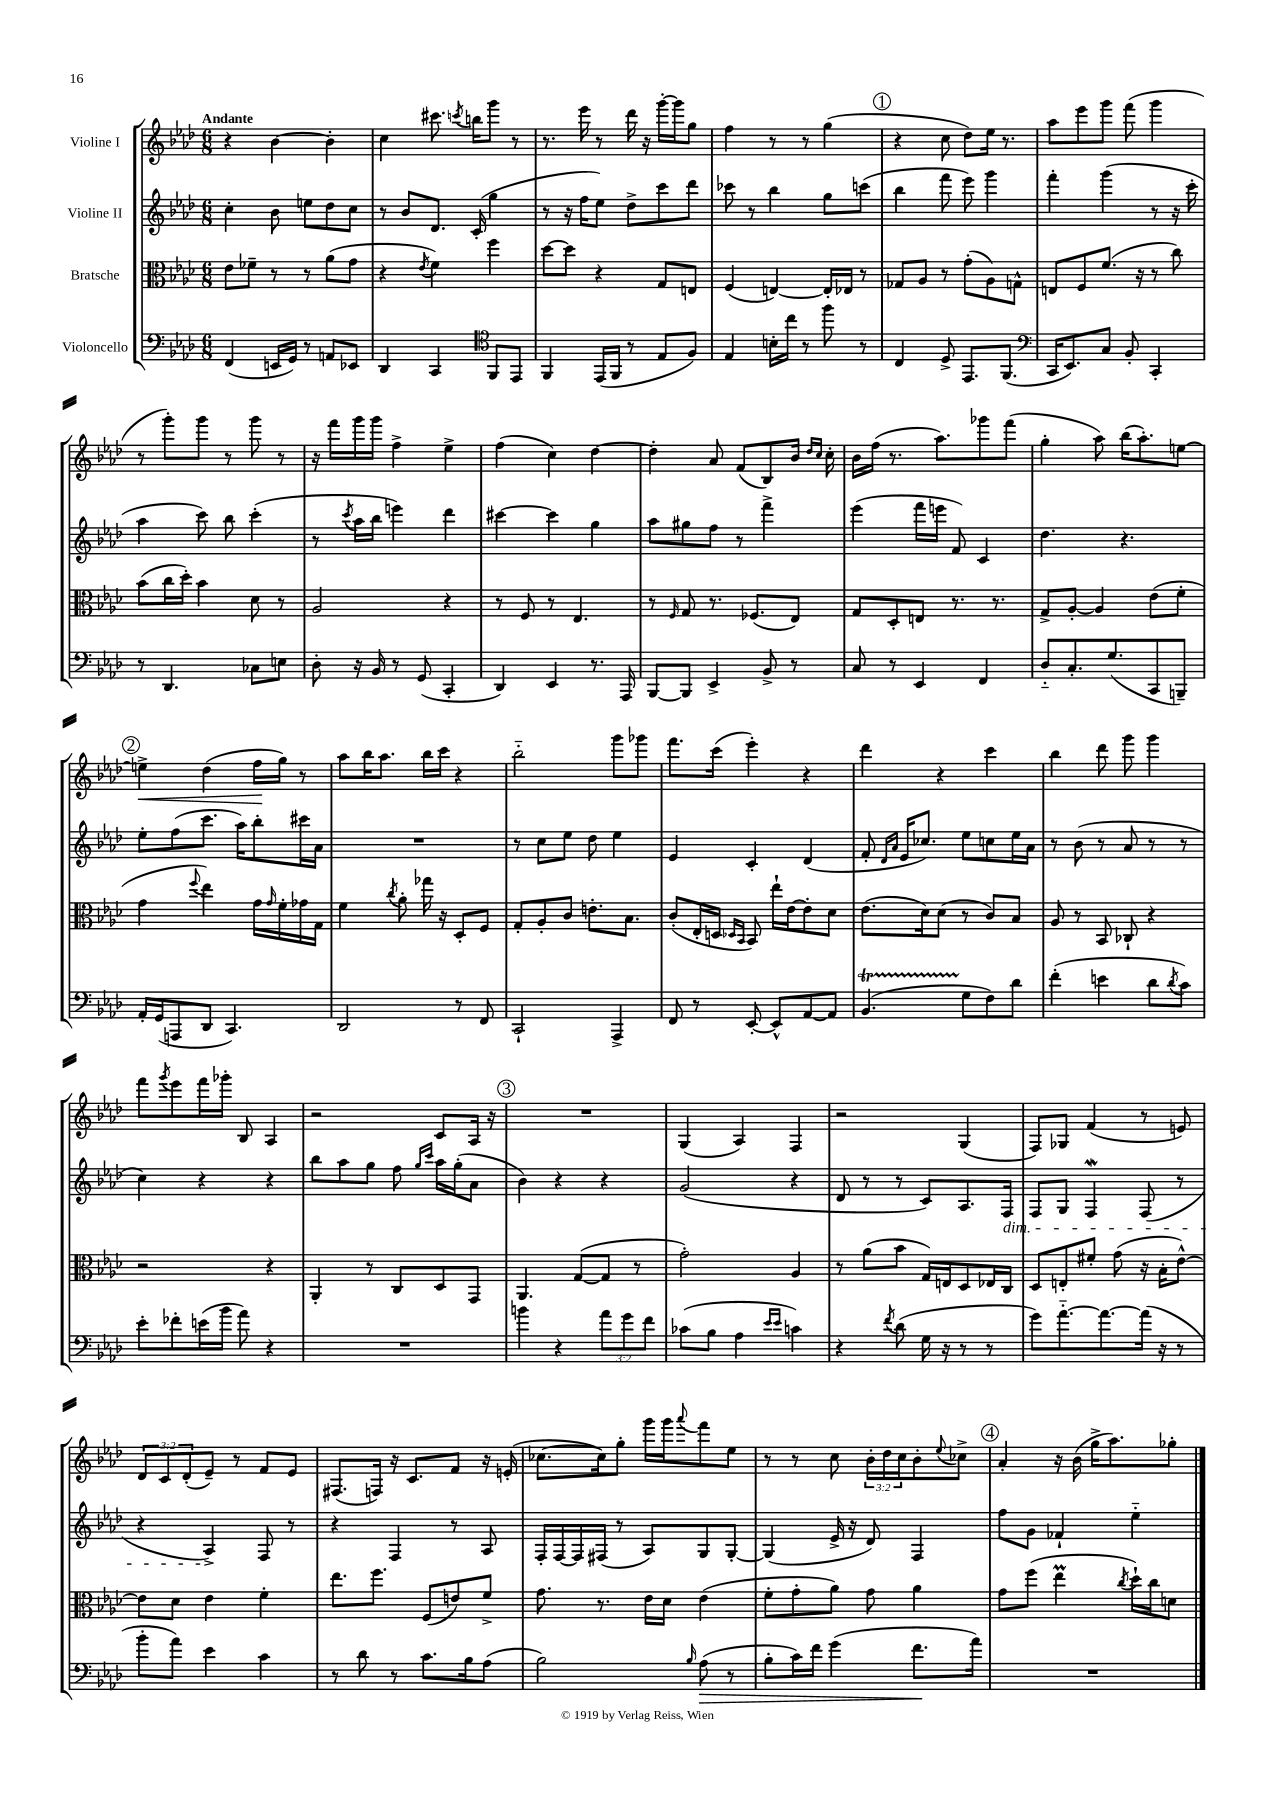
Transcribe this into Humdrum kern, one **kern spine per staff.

**kern	**dynam	**kern	**kern	**kern	**dynam
*part4	*part4	*part3	*part2	*part1	*part1
*staff4	*staff4	*staff3	*staff2	*staff1	*staff1
*I"Violoncello	*	*I"Bratsche	*I"Violine II	*I"Violine I	*
*clefF4	*	*clefC3	*clefG2	*clefG2	*
*k[b-e-a-d-]	*	*k[b-e-a-d-]	*k[b-e-a-d-]	*k[b-e-a-d-]	*
*M6/8	*	*M6/8	*M6/8	*M6/8	*
=1	=1	=1	=1	=1	=1
!	!	!	!	!LO:TX:a:B:t=Andante	!
(4FF/	.	8e-\L	4cc'\	4r	.
.	.	8f-X~\J	.	.	.
16EEn/LL	.	8r	8b-\	[4b-\	.
16GG/JJ)	.	.	.	.	.
8r	.	8r	8een\L	.	.
8AAn/L	.	(8a-\L	8dd-\	4b-'\]	.
8EE-X/J	.	8g\J	8cc\J	.	.
=2	=2	=2	=2	=2	=2
4DD-/	.	4r	8r	4cc\	.
.	.	.	8b-/L	.	.
.	.	8qe-/	.	.	.
4CC/	.	4f\)	8.d-/J	8.ccc#X\	.
.	.	.	.	8qcccn/	.
.	.	.	(16c'/	16bbn\KL	.
*clefC4	*	*	*	*	*
8FF/L	.	4ff\	4gg\	8ggg\J	.
8EE-/J	.	.	.	8r	.
=3	=3	=3	=3	=3	=3
4FF/	.	[8dd-\L	8r	8.r	.
.	.	8dd-\J]	16r	.	.
.	.	.	16ff\KL	16eee-\	.
(16EE-/LL	.	4r	8ee-\J)	8r	.
16FF/JJ	.	.	.	.	.
8r	.	.	8dd-^\L	16ddd-\	.
.	.	.	.	16r	.
8E-/L	.	8G/L	8ccc\	[16ggg'\LL	.
.	.	.	.	16ggg\J]	.
8F/J)	.	8En/J	8ddd-\J	8gg\J	.
=4	=4	=4	=4	=4	=4
4E-/	.	(4F/	8ccc-X\	4ff\	.
.	.	.	8r	.	.
16Bn'\LL	.	[4En/)	4bb-\	8r	.
16cc\JJ	.	.	.	.	.
8r	.	.	.	8r	.
8ff\	.	16E'/LL]	8gg\L	(4gg\	.
.	.	16E-X/JJ	.	.	.
8r	.	8r	(8cccn\J	.	.
!!LO:REH:place=s1:t=1
=5	=5	=5	=5	=5	=5
4C/	.	8G-X/L	4bb-\	4r	.
.	.	8A-/J	.	.	.
8D-^/	.	8r	8fff\	8cc\	.
8.EE-/L	.	(8g'\L	8eee-\)	8dd-\L)	.
.	.	8A-\)	4ggg\	16ee-\Jk	.
(8.FF/J	.	.	.	8.r	.
.	.	8Gn^^\J	.	.	.
=6	=6	=6	=6	=6	=6
*clefF4	*	*	*	*	*
16CC/KL	.	8En/L	4fff'\	8aa-\L	.
8.EE-/)	.	.	.	.	.
.	.	8F/	.	8eee-\	.
8C/J	.	(8.f/J	(4ggg\	8ggg\J	.
8BB-'/	.	.	.	(8fff\	.
.	.	16r	.	.	.
4CC'/	.	8r	8r	4ggg\	.
.	.	8cc\)	16r	.	.
.	.	.	16ccc'\	.	.
!!LO:LB:g=z
=7	=7	=7	=7	=7	=7
8r	.	(8b-\L	4aa-\	8r	.
4.DD-/	.	16cc\L	.	8ggg'\L)	.
.	.	16dd-'\JJ)	.	.	.
.	.	4b-\	8ccc\)	8ggg\J	.
.	.	.	8bb-\	8r	.
8C-X\L	.	8d-\	(4ccc'\	8ggg\	.
8En\J	.	8r	.	8r	.
=8	=8	=8	=8	=8	=8
8D-'\	.	2A-/	8r	16r	.
.	.	.	.	16fff\LL	.
.	.	.	8qccc/	.	.
16r	.	.	16aa-\LL	16ggg\	.
16BB-/	.	.	16bb-\JJ	16ggg\JJ	.
8r	.	.	4eeen\)	4ff^\	.
(8GG/	.	.	.	.	.
4CC'/	.	4r	4ddd-\	4ee-^\	.
=9	=9	=9	=9	=9	=9
4DD-/)	.	8r	[4ccc#X\	(4ff\	.
.	.	8F/	.	.	.
4EE-/	.	8r	4ccc#\]	4cc\)	.
.	.	4.E-/	.	.	.
8.r	.	.	4gg\	[4dd-\	.
16AAA-/	.	.	.	.	.
=10	=10	=10	=10	=10	=10
[8BBB-/L	.	8r	8aa-\L	4dd-'\]	.
.	.	16qqF/	.	.	.
8BBB-/J]	.	8G/	8gg#X\	.	.
4EE-^/	.	8.r	8ff\J	8a-/	.
.	.	.	8r	(8f/L	.
.	.	(8.F-X/L	.	.	.
8BB-^/	.	.	4fff^\	8B-/)	.
8r	.	8E-/J)	.	16b-/Jk	.
.	.	.	.	16qqdd-/LL	.
.	.	.	.	16qqcc/JJ	.
.	.	.	.	16cc'\	.
=11	=11	=11	=11	=11	=11
8C/	.	8G/L	(4eee-\	16b-\LL	.
.	.	.	.	(16ff\JJ	.
8r	.	8D-'/	.	8.r	.
4EE-/	.	8En/J	16fff\LL	.	.
.	.	.	16eeen\JJ	8.aa-\L)	.
.	.	8.r	8f/)	.	.
4FF/	.	.	4c/	8ggg-X\	.
.	.	8.r	.	.	.
.	.	.	.	(8fff\J	.
=12	=12	=12	=12	=12	=12
8D-/L	.	8G^/L	4.dd-\	4gg'\	.
8.C'/	.	[8A-'/J	.	.	.
.	.	4A-/]	.	8aa-\)	.
(8.G/	.	.	.	.	.
.	.	.	4.r	(16bb-\KL	.
.	.	.	.	8.aa-'\)	.
8CC/	.	(8e-\L	.	.	.
8BBBn~/J)	.	8f'\J	.	[8een\J	.
!!LO:LB:g=z
!!LO:REH:place=s1:t=2
=13	=13	=13	=13	=13	=13
!	!	!	!	!	!LO:HP:b
16AA-'/LL	.	4g\	8ee-'\L	4een^\]	<
(16GG/J	.	.	.	.	.
8AAAn/	.	.	(8ff\	.	.
.	.	8qqff/	.	.	.
8DD-/J	.	4ee-\)	8.ccc\J	(4dd-\	.
4.CC/)	.	.	.	.	.
.	.	.	16aa-\KL)	.	.
.	.	16g\LL	8bb-'\	16ff\LL	.
.	.	16qqg/	.	.	.
.	.	16f'\	.	16gg\JJ)	[
.	.	16g-X\	16ccc#X\L	8r	.
.	.	16G\JJ	16a-\JJ	.	.
=14	=14	=14	=14	=14	=14
2DD-/	.	4f\	2.r	8aa-\L	.
.	.	.	.	16bb-\K	.
.	.	.	.	8.aa-\J	.
.	.	8qcc/	.	.	.
.	.	8a-'\	.	.	.
.	.	16gg-X\	.	16bb-\LL	.
.	.	16r	.	16ccc\JJ	.
8r	.	8D-'/L	.	4r	.
8FF/	.	8F/J	.	.	.
=15	=15	=15	=15	=15	=15
2CC`/	.	8G'/L	8r	2bb-\	.
.	.	8A-'/	8cc\L	.	.
.	.	8c/J	8ee-\J	.	.
.	.	8.en'\L	8dd-\	.	.
4AAA-^/	.	.	4ee-\	8ggg\L	.
.	.	8.B-\J	.	.	.
.	.	.	.	8ggg-X\J	.
=16	=16	=16	=16	=16	=16
8FF/	.	(8c'/L	4e-/	8.fff\L	.
8r	.	16E-'/L	.	.	.
.	.	16Dn/JJ	.	(16ccc\Jk	.
.	.	16qqD-X/LL	.	.	.
.	.	16qqBB-/JJ	.	.	.
[8EE-'/	.	8BB-/)	4c'/	4eee-'\)	.
8EE-^^/L]	.	16ee-`\LL	.	.	.
.	.	[16e-\J	.	.	.
[8AA-/	.	8e-'\]	(4d-/	4r	.
8AA-/J]	.	8d-\J	.	.	.
=17	=17	=17	=17	=17	=17
(4.BB-T/	.	(8.e-\L	8f'/	4ddd-\	.
.	.	.	16qqd-/LL	.	.
.	.	.	16qqa-/JJ	.	.
.	.	.	16e-/KL	.	.
.	.	16d-\k)	8.cc-X/J)	.	.
.	.	(8d-\J	.	4r	.
8G\L	.	8r	8ee-\L	.	.
8F\)	.	8c/L)	8ccn\	4ccc\	.
8d-\J	.	8B-/J	16ee-\L	.	.
.	.	.	16a-\JJ	.	.
=18	=18	=18	=18	=18	=18
(4f'\	.	8A-/	8r	4bb-\	.
.	.	8r	(8b-\	.	.
4en\	.	8BB-/	8r	8ddd-\	.
.	.	8C-X`/	8a-/	8ggg\	.
8d-\L	.	4r	8r	4ggg\	.
8qd-/	.	.	.	.	.
8c\J)	.	.	8r	.	.
!!LO:LB:g=z
=19	=19	=19	=19	=19	=19
8e-'\L	.	2r	4cc\)	8fff\L	.
.	.	.	.	8qggg/	.
8f-X'\	.	.	.	8eee-\	.
(16en\L	.	.	4r	16fff\L	.
16b-\JJ	.	.	.	16ggg-X'\JJ	.
8a-\)	.	.	.	8B-/	.
4r	.	4r	4r	4A-/	.
=20	=20	=20	=20	=20	=20
2.r	.	4AA-'/	8bb-\L	2r	.
.	.	.	8aa-\	.	.
.	.	8r	8gg\J	.	.
.	.	8C/L	8ff\	.	.
.	.	.	16qqgg/LL	.	.
.	.	.	16qqccc/JJ	.	.
.	.	8D-/	16aa-\LL	8c/L	.
.	.	.	(16gg'\J	.	.
.	.	8GG/J	8a-\J	16A-/Jk	.
.	.	.	.	16r	.
!!LO:REH:place=s1:t=3
=21	=21	=21	=21	=21	=21
4bn\	.	4.AA-/	4b-\)	2.r	.
4r	.	.	4r	.	.
.	.	([8G/L	.	.	.
12a-\L	.	8G/J]	4r	.	.
12g\	.	.	.	.	.
.	.	8r	.	.	.
12f\J	.	.	.	.	.
=22	=22	=22	=22	=22	=22
(8c-X\L	.	2g'\)	(2g/	(4G/	.
8B-\J	.	.	.	.	.
4A-\	.	.	.	4A-/)	.
16qqe-/LL	.	.	.	.	.
16qqe-/JJ	.	.	.	.	.
4cn\)	.	4A-/	4r	4F/	.
=23	=23	=23	=23	=23	=23
4r	.	8r	8d-/	2r	.
.	.	(8a-\L	8r	.	.
8qf/	.	.	.	.	.
(8d-\	.	8b-\J	8r	.	.
16G\	.	16G/LL)	8c/L)	.	.
16r	.	16En/J	.	.	.
8r	.	8D-/	8.A-/	(4G/	.
8r	.	16E-X/L	.	.	.
!	!	!	!LO:TX:b:i:t=dim.	!	!
.	.	16C/JJ	16F/Jk	.	.
=24	=24	=24	=24	=24	=24
8g\L)	.	8D-/L	8F/L	8F/L)	.
[8.a-\	.	8En'/	8G/J	8G-X/J	.
.	.	8f#X'/J	4FW/	(4f/	.
8.a-\_	.	.	.	.	.
.	.	(8g\	.	.	.
(16a-\Jk]	.	16r	(8F/	8r	.
16r	.	16B-'\KL	.	.	.
8r	.	[8e-^^\J)	8r	8en/)	.
!!LO:LB:g=z
=25	=25	=25	=25	=25	=25
8b-'\L	.	8e-\L]	4r	12d-/L	.
.	.	.	.	12c/	.
8a-\J)	.	8d-\J	.	.	.
.	.	.	.	(12d-'/	.
4e-\	.	4e-\	4A-^/)	8e-~/J)	.
.	.	.	.	8r	.
4c\	.	4f'\	8F/	8f/L	.
.	.	.	8r	8e-/J	.
=26	=26	=26	=26	=26	=26
8r	.	8.ee-\L	4r	(8.F#X/L	.
8d-\	.	.	.	.	.
.	.	8.ff\J	.	16Fn/Jk)	.
8r	.	.	4F/	16r	.
.	.	.	.	8.c/L	.
8.c\L	.	(8F/L	.	.	.
.	.	8en/)	8r	8f/J	.
16B-\k	.	.	.	.	.
(8A-\J	.	8f^/J	8A-/	16r	.
.	.	.	.	(16en'/	.
=27	=27	=27	=27	=27	=27
2B-\)	.	8.g\	16F'/LL	[8.cc-X\L	.
.	.	.	[16F/	.	.
.	.	.	16F/]	.	.
.	.	8.r	(16F#X/JJ	16cc-\k])	.
.	.	.	8r	8gg'\J	.
.	.	16e-\LL	8A-/L)	16ggg\LL	.
.	.	16d-\JJ	.	16ggg\J	.
16qqB-/	.	.	.	8qqaaa-/	.
!	!LO:HP:b	!	!	!	!
(8A-\	>	(4e-\	8G/	8fff\	.
8r	.	.	[8G'/J	8ee-\J	.
=28	=28	=28	=28	=28	=28
8B-'\L	.	8f'\L	(4G/]	8r	.
16c\L)	.	8g'\	.	8r	.
16f\JJ	.	.	.	.	.
(4g\	.	8a-\J)	16e-^/	8cc\	.
.	.	.	16r	.	.
.	.	8g\	8d-/)	24b-'\LL	.
.	.	.	.	24dd-\	.
.	.	.	.	24cc\J	.
8.f\L	.	4a-\	4F/	8b-'\	.
.	.	.	.	8qqee-/	.
.	.	.	.	8cc-X^\J	.
16a-\Jk)	]	.	.	.	.
!!LO:REH:place=s1:t=4
=29	=29	=29	=29	=29	=29
2.r	.	8g\L	8ff\L	4a-'/	.
.	.	(8ff\J	8g\J	.	.
.	.	4ee-M\	4f-X`/	16r	.
.	.	.	.	(16b-\	.
.	.	.	.	16gg^\KL	.
.	.	.	.	8.aa-\)	.
.	.	8qcc/	.	.	.
.	.	16dd-`\LL)	4ee-\	.	.
.	.	16cc\J	.	.	.
.	.	8dn\J	.	8gg-X'\J	.
==	==	==	==	==	==
*-	*-	*-	*-	*-	*-
